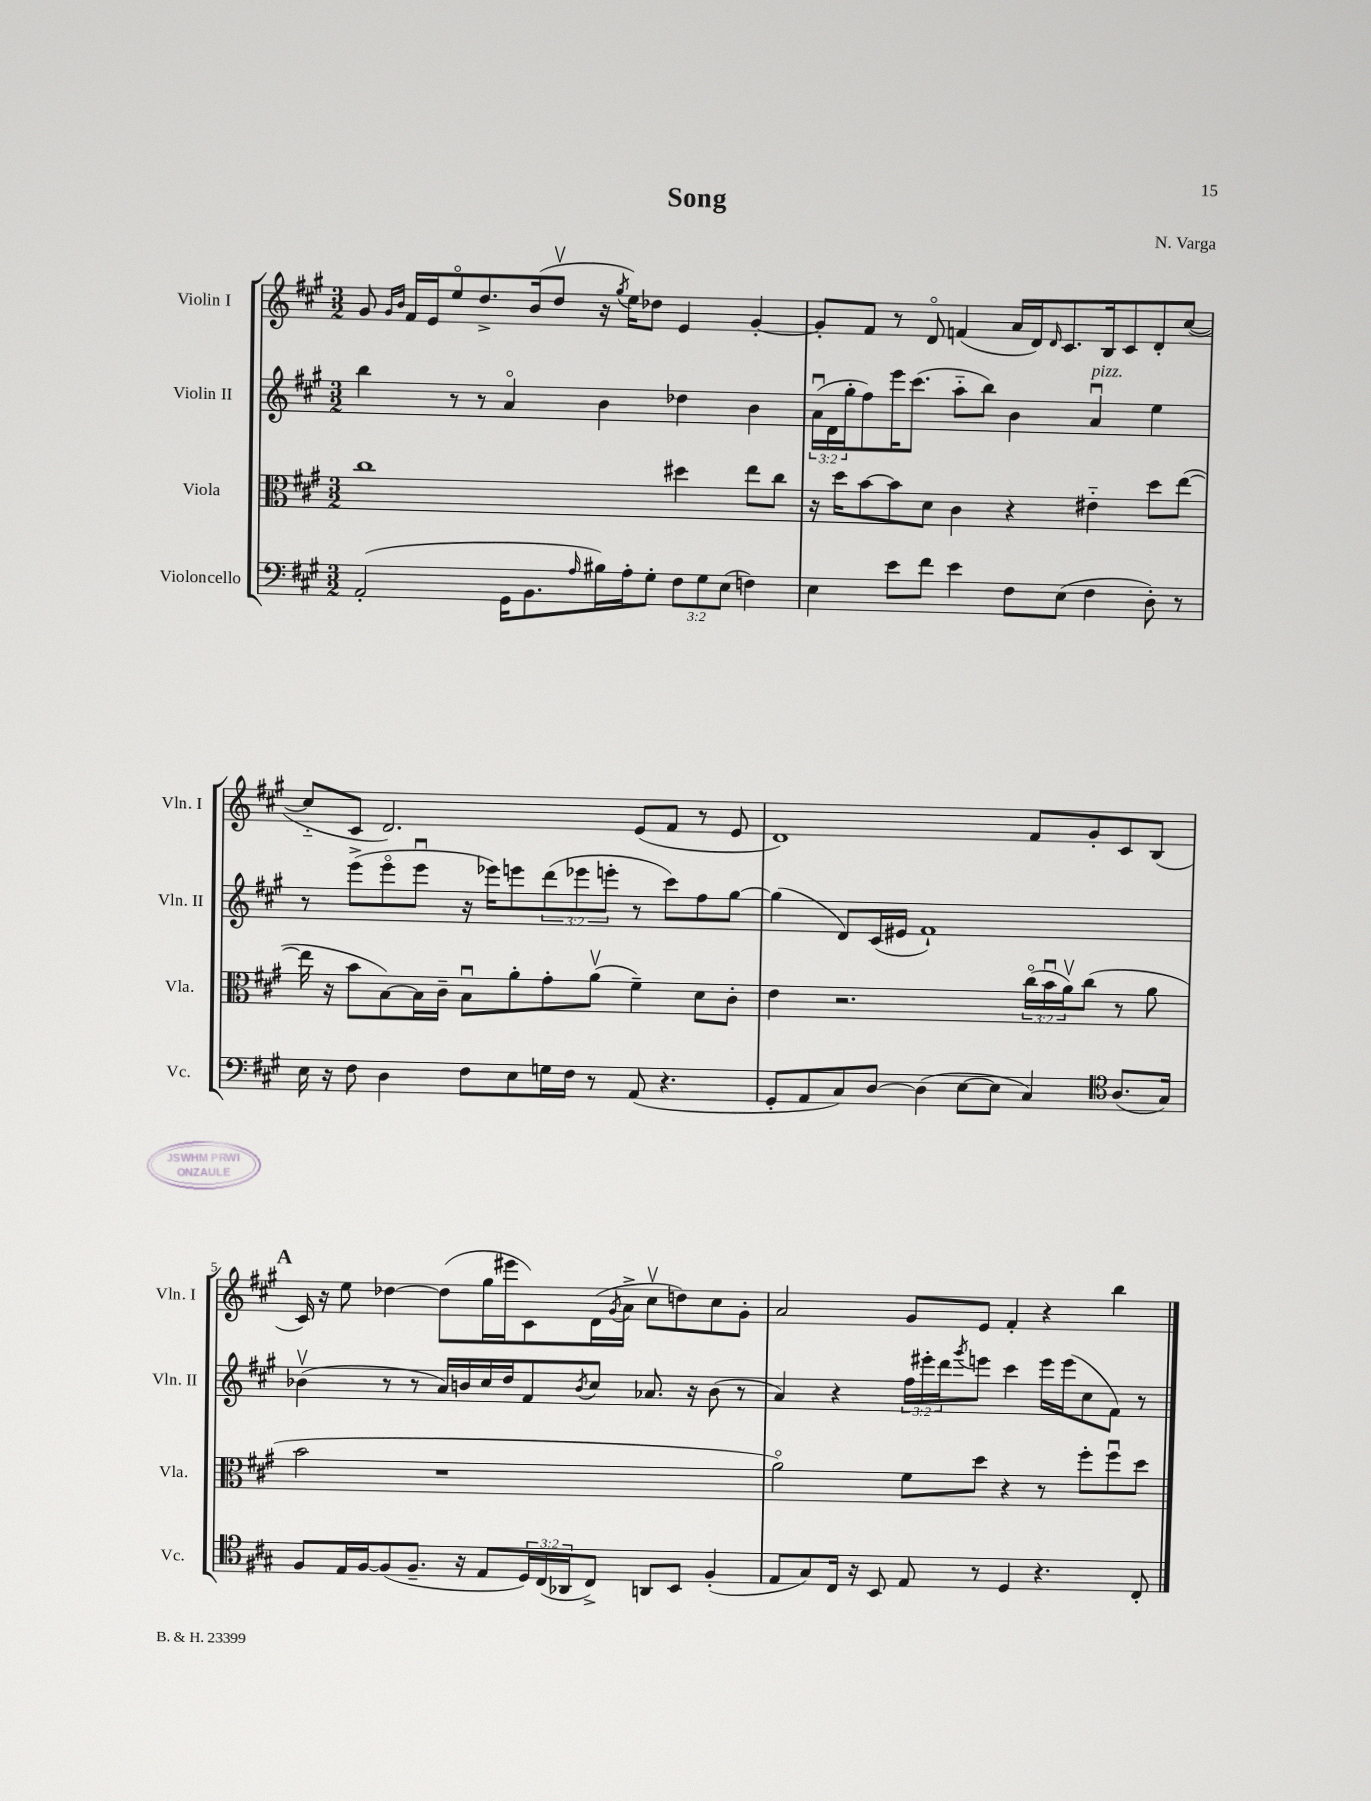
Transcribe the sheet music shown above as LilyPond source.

\header { title = "Song" composer = "N. Varga" }
<<
\new StaffGroup <<
\new Staff = "s0" \with { instrumentName = "Violin I" shortInstrumentName = "Vln. I" } {
    \clef treble \key a \major \numericTimeSignature \time 3/2
    gis'8 \grace { gis'16 b'16 } fis'16 e'16 e''8\flageolet d''8.-> b'16( d''8\upbow r16 \acciaccatura { gis''8 } e''16) des''8 e'4 gis'4~-. |
    gis'8-. fis'8 r8 d'8\flageolet f'4( a'16 d'16) \grace { d'16 } cis'8. b16 cis'8 d'8-. cis''8~( |
    cis''8-_ cis'8 d'2.) e'8( fis'8 r8 e'8 |
    d'1) fis'8 gis'8-. cis'8 b8( |
    \mark \markup { \bold "A" } cis'16) r16 e''8 des''4~ des''8( gis''16 eis'''16 cis'8) d'16( \acciaccatura { gis'8 } a'16-> cis''8\upbow d''8) cis''8 gis'8-. |
    a'2 gis'8 e'8 fis'4-. r4 b''4 \bar "|." |
}
\new Staff = "s1" \with { instrumentName = "Violin II" shortInstrumentName = "Vln. II" } {
    \clef treble \key a \major \numericTimeSignature \time 3/2 \override Staff.TupletNumber.text = #tuplet-number::calc-fraction-text
    b''4 r8 r8 a'4\flageolet b'4 des''4 b'4 |
    \tuplet 3/2 { a'16\downbow( d'16 gis''16-. } fis''8) e'''16 cis'''8.( a''8-_ b''8) b'4 a'4\downbow^\markup { \italic "pizz." } e''4 |
    r8 e'''8->( e'''8\flageolet e'''8\downbow r16 ees'''16) e'''8 \tuplet 3/2 { d'''8( ees'''8 e'''8-. } r8 cis'''8) fis''8 gis''8~ |
    gis''4( d'8) cis'16( eis'16 fis'1-!) |
    \mark \markup { \bold "A" } bes'4\upbow( r8 r8 a'16) b'16 cis''16 d''16 fis'8 \acciaccatura { b'8 } cis''8 aes'8. r16 b'8( r8 |
    a'4) r4 \tuplet 3/2 { fis''16 eis'''16-. d'''16 } \acciaccatura { gis'''8 } e'''8 cis'''4 e'''16 e'''16( cis''8 fis'8) r8 \bar "|." |
}
\new Staff = "s2" \with { instrumentName = "Viola" shortInstrumentName = "Vla." } {
    \clef alto \key a \major \numericTimeSignature \time 3/2 \override Staff.TupletNumber.text = #tuplet-number::calc-fraction-text
    cis''1 dis''4 e''8 cis''8 |
    r16 d''16 b'8~ b'8 d'8 cis'4 r4 eis'4-_ d''8 e''8~( |
    e''16 r16 b'8 b8~) b16 cis'16-- b8\downbow a'8-. gis'8-. a'8\upbow( fis'4--) d'8 cis'8-. |
    e'4 r2. \tuplet 3/2 { cis''16\flageolet( b'16\downbow a'16\upbow) } cis''8( r8 a'8 |
    \mark \markup { \bold "A" } b'2 r1 |
    a'2\flageolet) fis'8 d''8 r4 r8 fis''8-. fis''8\downbow d''8 \bar "|." |
}
\new Staff = "s3" \with { instrumentName = "Violoncello" shortInstrumentName = "Vc." } {
    \clef bass \key a \major \numericTimeSignature \time 3/2 \override Staff.TupletNumber.text = #tuplet-number::calc-fraction-text
    a,2-.( gis,16 b,8. \grace { a16 } bis16) a16-. gis8-. \tuplet 3/2 { fis8 gis8 e8( } f4) |
    e4 e'8 fis'8 e'4 fis8 e8( fis4 d8-.) r8 |
    e16 r16 fis8 d4 fis8 e8 g16 fis16 r8 a,8( r4. |
    gis,8-. a,8 cis8) d8~ d4( e8~ e8 cis4) \clef tenor a8.( gis16) |
    \mark \markup { \bold "A" } fis8 e16 fis16~ fis8( fis8.-- r16 e8 \tuplet 3/2 { d16) cis16( aes,16 } cis8->) a,8 b,8 fis4-.( |
    e8 gis8) cis16 r16 b,8 e8 r8 d4 r4. cis8-. \bar "|." |
}
>>
>>
\layout { \context { \Score \override BarNumber.break-visibility = ##(#f #t #t) barNumberVisibility = #(every-nth-bar-number-visible 5) } }
